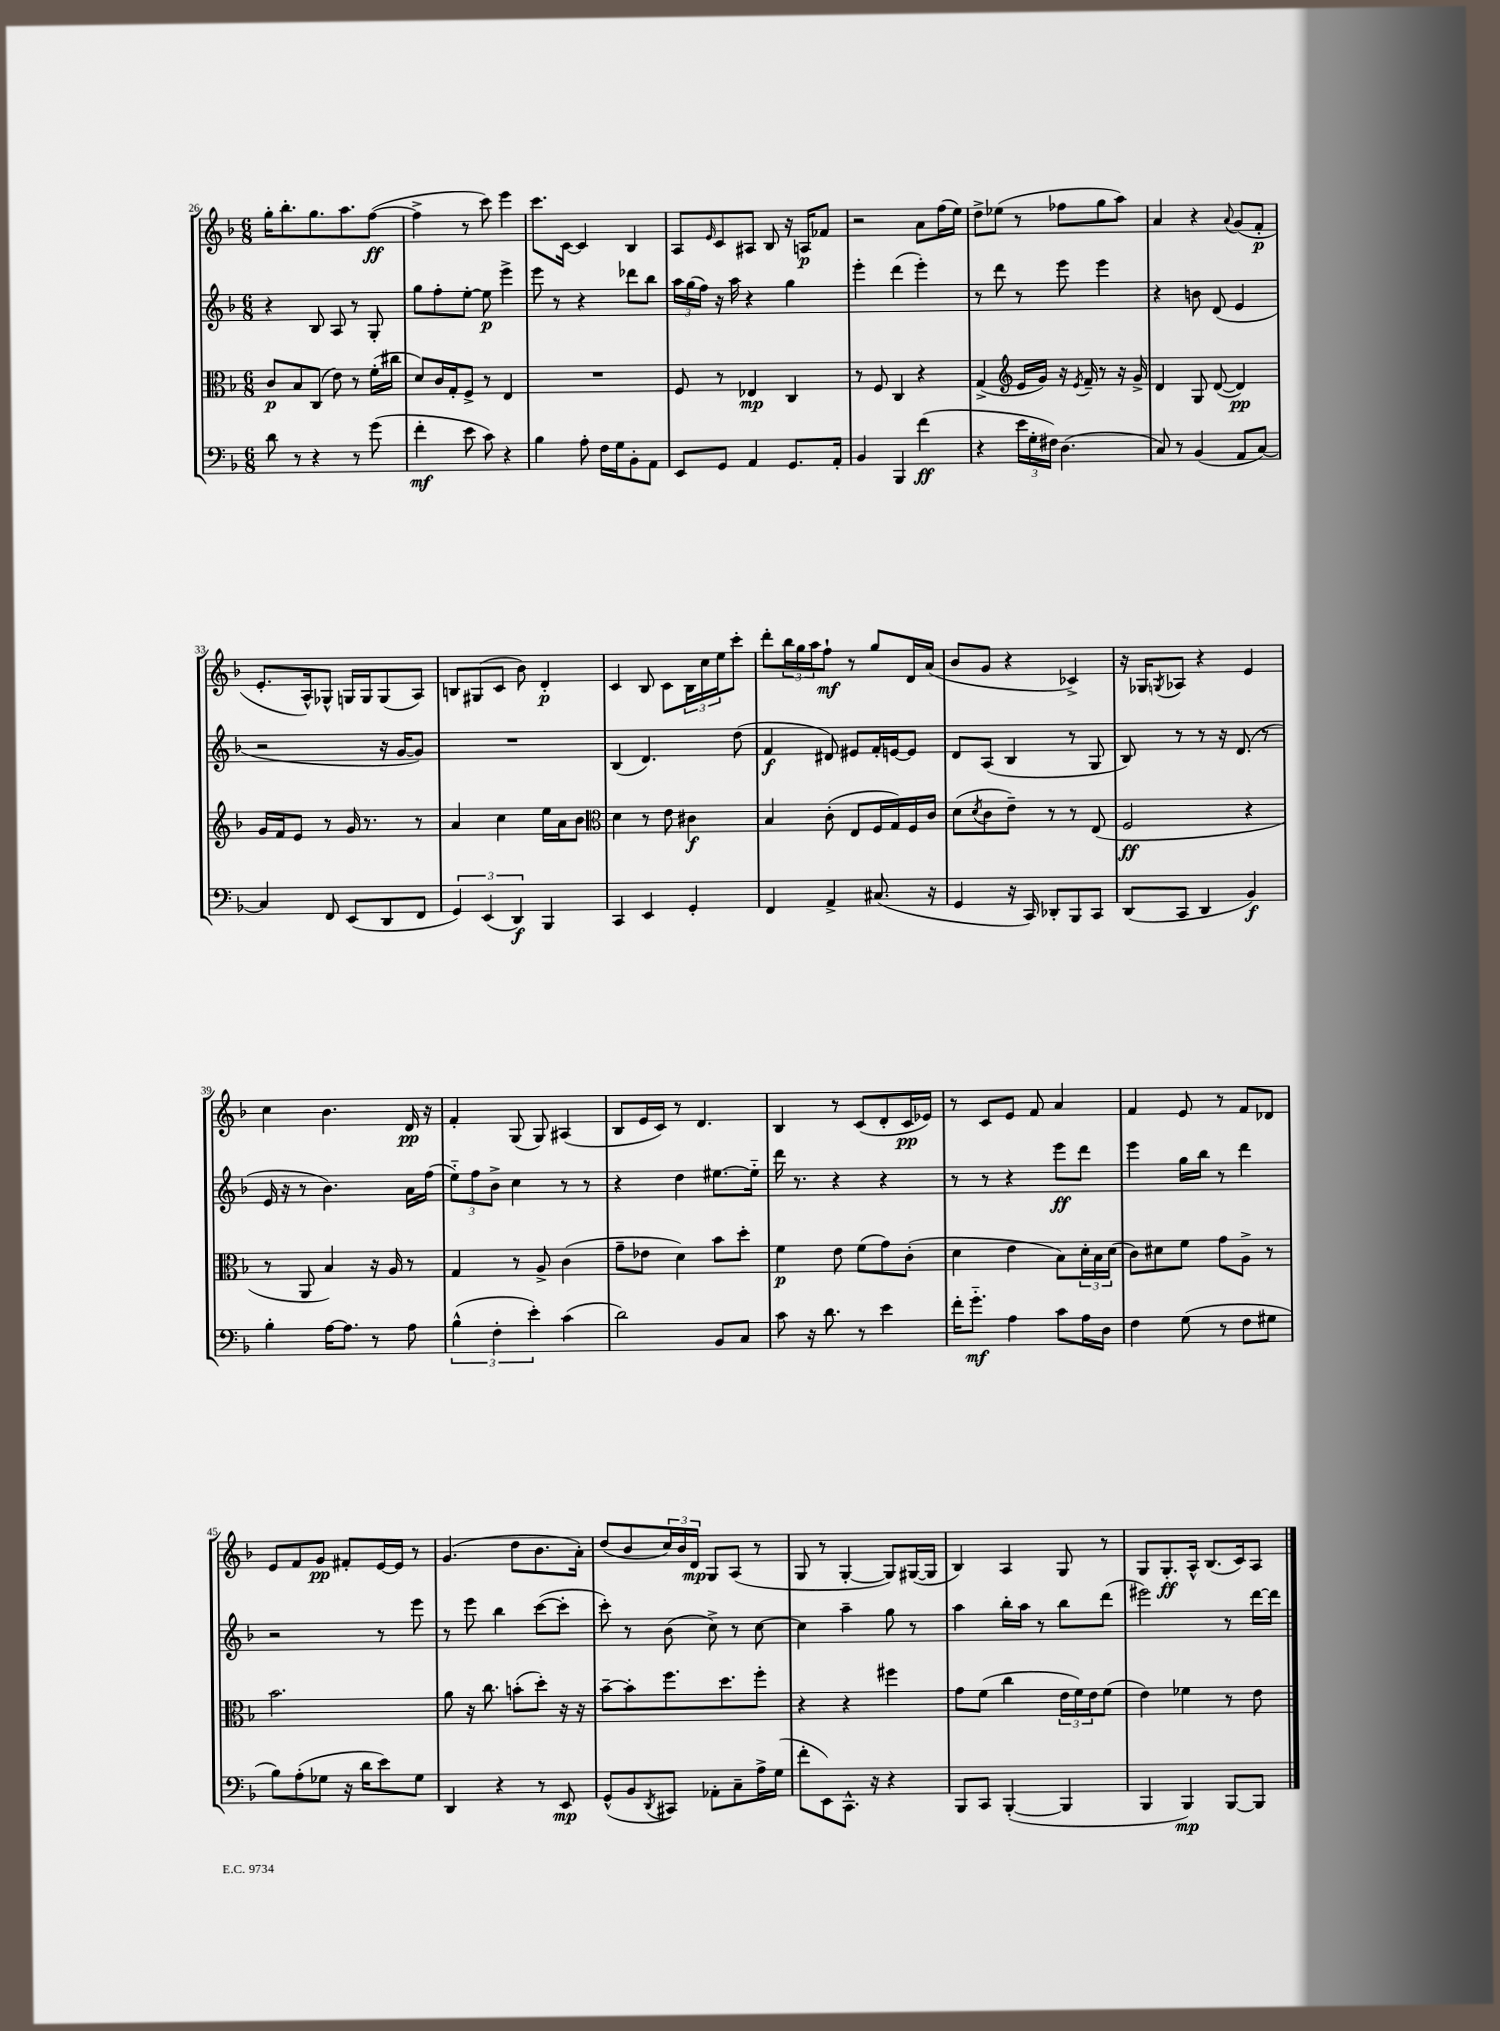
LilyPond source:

<<
\new StaffGroup <<
\new Staff = "s0" {
    \clef treble \key f \major \numericTimeSignature \time 6/8
    g''16-. bes''8.-. g''8. a''8. f''8~\ff( |
    f''4-> r8 c'''8) e'''4 |
    c'''8. c'16~ c'4 bes4 |
    a8 \grace { e'16 } c'8 ais8 bes8 r16 a16\p fes'8 |
    r2 a'8 f''16( e''16) |
    d''8-> ees''8( r8 fes''8 g''8 a''8) |
    a'4 r4 \appoggiatura { a'8 } g'8( f'8-.\p |
    e'8.-. a16-^) ges8-^ g16 g16 g8( a8) |
    b8 gis8( c'8 bes'8) d'4-.\p |
    c'4 bes8 c'8 \tuplet 3/2 { bes16 c''16 e''16 } c'''8-. |
    d'''8-. \tuplet 3/2 { bes''16 g''16 a''16 } f''8-!\mf r8 g''8 d'16 a'16( |
    bes'8 g'8 r4 ces'4->) |
    r16 ges16 \acciaccatura { g8 } aes8 r4 e'4 |
    c''4 bes'4. d'16\pp r16 |
    f'4-. g8( g8) ais4( |
    bes8 e'16 c'16) r8 d'4. |
    bes4 r8 c'8( d'8-. c'16\pp ees'16) |
    r8 c'8 e'8 f'8 a'4 |
    f'4 e'8 r8 f'8 des'8 |
    e'8 f'8 g'8\pp fis'8-. e'16~ e'16 r8 |
    g'4.( d''8 bes'8. a'16-.) |
    d''8( bes'8 \tuplet 3/2 { c''16) bes'16 d'16\mp } g8 a8( r8 |
    g8 r8 g4~-. g8) gis16~( gis16 |
    bes4) a4 g8 r8 |
    g8 g8.-.\ff a16-^ bes8.( c'16) a8 \bar "|." |
}
\new Staff = "s1" {
    \clef treble \key f \major \numericTimeSignature \time 6/8
    r4 bes8 a8 r8 g8-. |
    g''8 f''8-. e''8~-. e''8\p e'''4-> |
    e'''8 r8 r4 des'''8 bes''8 |
    \tuplet 3/2 { a''16 g''16( f''16) } r16 a''16 r4 g''4 |
    e'''4-. d'''4( e'''4-.) |
    r8 d'''8 r8 e'''8 e'''4 |
    r4 b'8 d'8( e'4 |
    r2 r16 g'16~ g'8) |
    R2. |
    bes4( d'4.) d''8( |
    f'4\f dis'8) eis'8 f'16-. e'16~ e'8 |
    d'8 a8( bes4 r8 g8 |
    bes8) r8 r8 r16 d'8.( r8 |
    e'16 r16 r8 bes'4.) a'16 f''16( |
    \tuplet 3/2 { e''8-_) f''8 bes'8-> } c''4 r8 r8 |
    r4 d''4 eis''8.~ eis''16-_ |
    d'''16 r8. r4 r4 |
    r8 r8 r4 e'''8\ff d'''8 |
    e'''4 g''16 bes''16 r8 d'''4 |
    r2 r8 e'''8 |
    r8 e'''8 bes''4 c'''8~( c'''8-. |
    c'''8-.) r8 bes'8( c''8->) r8 c''8~ |
    c''4 a''4-- g''8 r8 |
    a''4 bes''16-. a''16 r8 bes''8 d'''8( |
    eis'''2) r8 d'''16~ d'''16 \bar "|." |
}
\new Staff = "s2" {
    \clef alto \key f \major \numericTimeSignature \time 6/8
    c'8\p bes8 c8( e'8) r8 f'16-.( cis''16 |
    d'8) c'16 g16-. f8-> r8 e4 |
    R2. |
    f8 r8 ees4\mp c4 |
    r8 f8 c4 r4 |
    g4->( \clef treble e'16 g'16) r16 \acciaccatura { e'8 } f'16-- r8 r16 g'16-> |
    d'4 g8 d'8~( d'4\pp) |
    g'16 f'16 e'8 r8 g'16 r8. r8 |
    a'4 c''4 e''16 a'16 bes'8 |
    \clef alto d'4 r8 e'8 cis'4\f |
    bes4 c'8-.( e8 f16 g16) f16 c'16 |
    d'8( \acciaccatura { d'8 } c'8 e'8--) r8 r8 e8( |
    f2\ff r4 |
    r8 a,8 bes4) r16 a16 r8 |
    g4 r8 a8-> c'4( |
    g'8-- ees'8 d'4) bes'8 d''8-. |
    f'4\p e'8 f'8( g'8) c'8-.( |
    d'4 e'4 bes8) \tuplet 3/2 { d'16-. bes16 d'16( } |
    c'8) dis'8 f'8 g'8 a8-> r8 |
    bes'2. |
    a'8 r16 c''8. b'8-.( d''8-.) r16 r16 |
    bes'8~-- bes'8-. f''8. d''8. f''8-. |
    r4 r4 fis''4 |
    g'8 f'8( c''4 \tuplet 3/2 { e'16 f'16) e'16 } f'8( |
    e'4) fes'4 r8 e'8 \bar "|." |
}
\new Staff = "s3" {
    \clef bass \key f \major \numericTimeSignature \time 6/8
    d'8 r8 r4 r8 g'8( |
    f'4-.\mf e'8 c'8) r4 |
    bes4 a8-. f16 g16 bes,8-. a,8 |
    e,8 g,8 a,4 g,8. a,16-. |
    bes,4 bes,,4 f'4\ff( |
    r4 \tuplet 3/2 { e'16 g16-. fis16) } d4.( |
    c8) r8 bes,4( a,8 c8~) |
    c4 f,8 e,8( d,8 f,8 |
    \tuplet 3/2 { g,4) e,4( d,4\f) } bes,,4 |
    c,4 e,4 g,4-. |
    f,4 a,4-> cis8.( r16 |
    g,4 r16 c,16) des,8-. bes,,8 c,8 |
    d,8( c,8 d,4 bes,4\f) |
    bes4-. a16~ a8. r8 a8 |
    \tuplet 3/2 { bes4-^( f4-. e'4-.) } c'4( |
    d'2) bes,8 c8 |
    c'8 r16 d'8. r8 e'4 |
    f'16-. g'8.-_\mf a4 c'8 a16 d16 |
    f4 g8( r8 f8 gis8 |
    bes8) a8-.( ges8 r16 d'16 e'8) ges8 |
    d,4 r4 r8 e,8\mp |
    g,8-^( bes,8 \acciaccatura { d,8 } cis,8) aes,8-. c8-- a16-> g16( |
    f'8-. e,8) c,8.-^ r16 r4 |
    bes,,8 c,8 bes,,4~-.( bes,,4 |
    bes,,4 bes,,4\mp) bes,,8~ bes,,8 \bar "|." |
}
>>
>>
\layout { \context { \Score currentBarNumber = #26 } }
